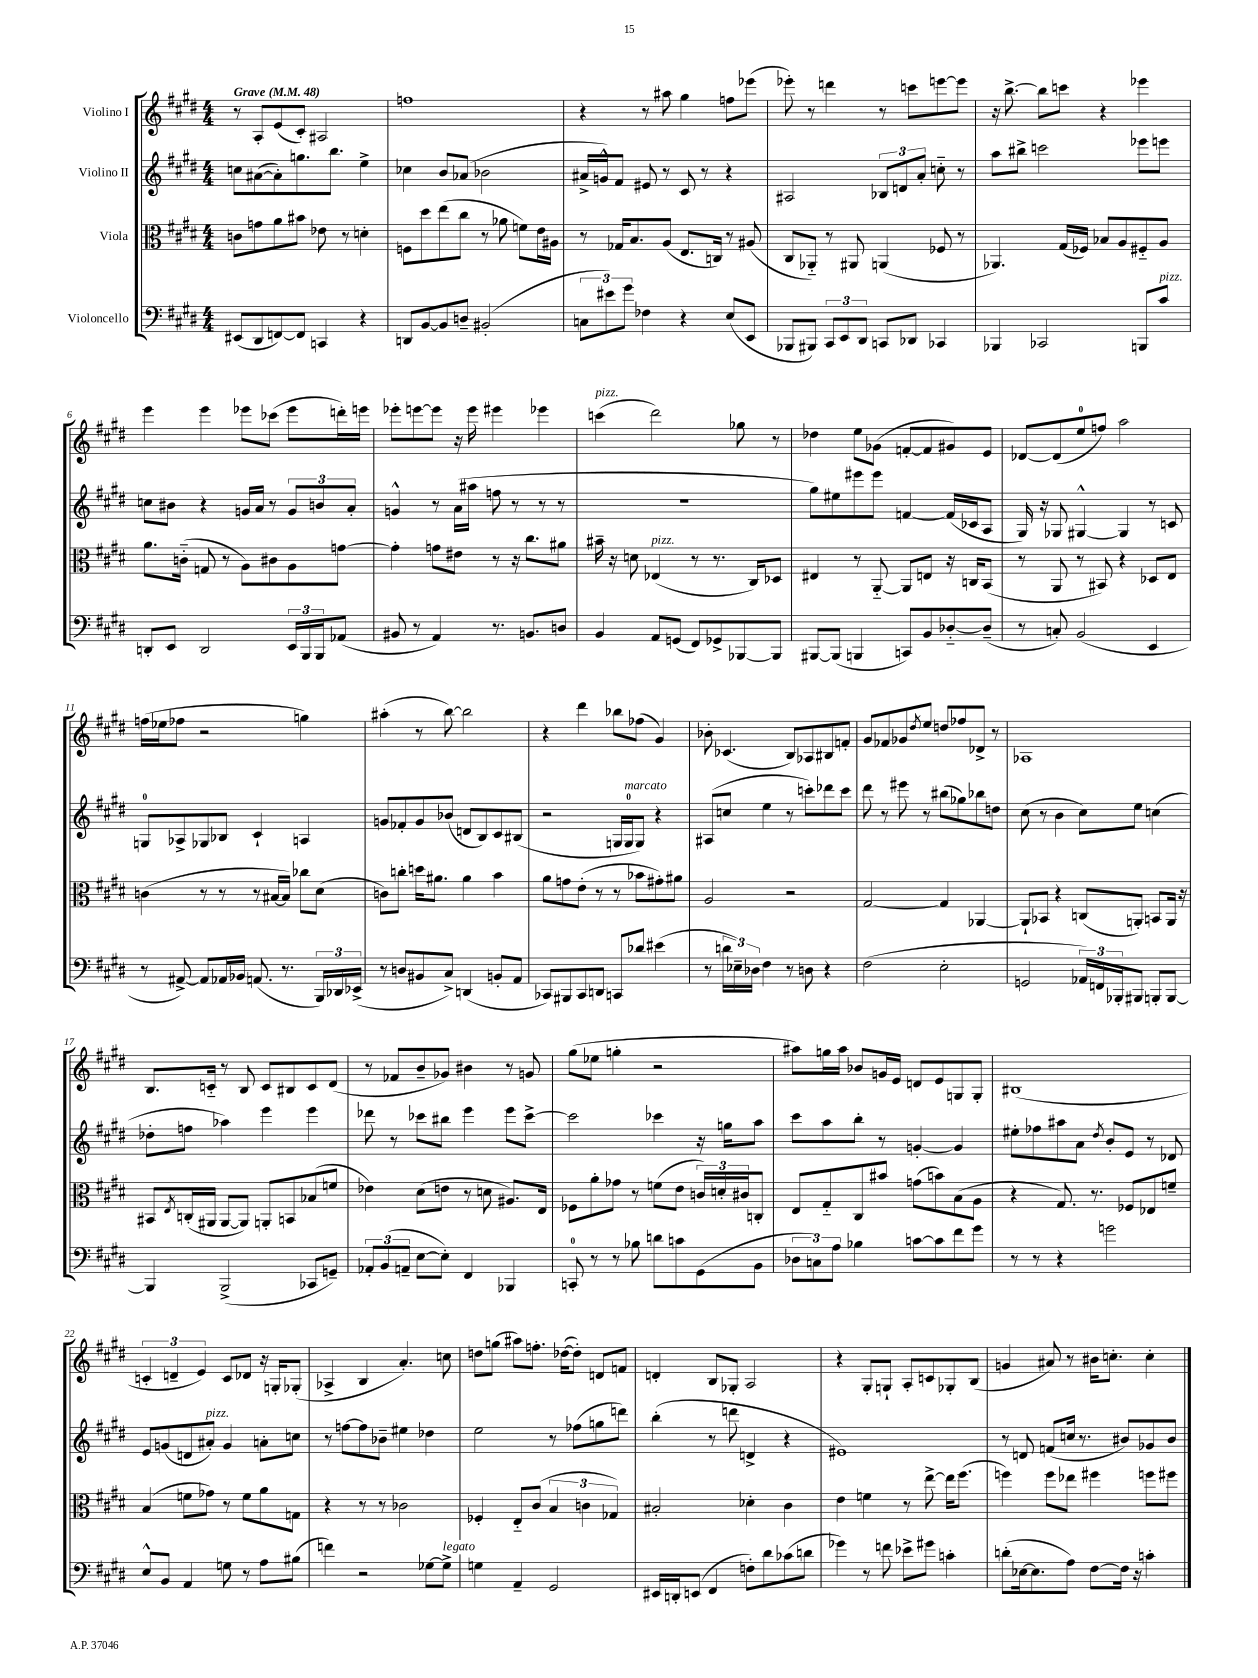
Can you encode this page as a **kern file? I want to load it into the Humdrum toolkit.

**kern	**kern	**kern	**kern
*part4	*part3	*part2	*part1
*staff4	*staff3	*staff2	*staff1
*I"Violoncello	*I"Viola	*I"Violino II	*I"Violino I
*clefF4	*clefC3	*clefG2	*clefG2
*k[f#c#g#d#]	*k[f#c#g#d#]	*k[f#c#g#d#]	*k[f#c#g#d#]
*M4/4	*M4/4	*M4/4	*M4/4
*MM48	*MM48	*MM48	*MM48
=1	=1	=1	=1
!	!	!	!LO:TX:a:B:t=Grave
(8EE#X/L	8cn\L	8ccn\L	8r
8DD#/	8gn\	([8a#X\	8A'/L
[8FFn/)	8a\	8a#'\])	(8e/
8FF/J]	8b#X\J	8.ggn\	8c#'/J)
4CCn/	8e-X\	.	2A#X/
.	.	8.bb\J	.
.	8r	.	.
4r	4dn'\	4ee^\	.
=2	=2	=2	=2
8DDn/L	8Fn\L	4cc-X\	1ffn
[8BB/	8dd#\	.	.
8BB/]	(8ee\	8b/L	.
8Dn~/J	8cc#\J	(8a-X/J	.
(2BB#X'/	8r	2b-X\	.
.	8a-X\	.	.
.	8fn\L)	.	.
.	16e\L	.	.
.	16A#X\JJ	.	.
=3	=3	=3	=3
12Cn\L	8r	16a#X^/LL	4r
.	.	16gn^^/J)	.
12e#X\)	.	.	.
.	16G-X/KL	8f#/J	.
12g#\J	.	.	.
.	8.B/	.	.
4F-X\	.	8e#X/	8r
.	(8A/J	8r	8aa#X\
4r	8.E/L	8c#/	4gg#\
.	.	8r	.
.	16Cn/Jk)	.	.
(8E/L	8r	4r	8ffn\L
8EE/J	(8A#X/	.	(8eee-X\J
=4	=4	=4	=4
8BBB-X/L	8C#/L	2A#X/	8eee-X'\)
8BBB#X/J)	8AA-X/J)	.	8r
12CC#/L	8r	.	4dddn\
12EE/	.	.	.
.	8AA#X/	.	.
12DD#/J	.	.	.
8CCn/L	(4AAn/	12B-X/L	8r
.	.	12dn/	.
8DD-X/J	.	.	8cccn\L
.	.	12a'/J	.
4CC-X/	8F-X/	8ccn\	[8eeen\
.	8r	8r	8eee\J]
=5	=5	=5	=5
4BBB-X/	4.AA-X/)	8aa\L	16r
.	.	.	[8.bb^\
.	.	8bb#X^\J	.
2CC-X/	.	2cccn\	8bb\L]
.	(16G#/LL	.	8cccn\J
.	16F-X/JJ)	.	.
.	8B-X/L	.	4r
.	8A/	.	.
8BBBn/L	8F#X/	8eee-X\L	4eee-X\
!LO:TX:a:i:t=pizz.	!	!	!
8c#/J	8A/J	8eeen\J	.
!!LO:LB:g=z
=6	=6	=6	=6
8DDn'/L	8.a\L	8ccn\L	4eee\
8EE/J	.	8b#X\J	.
.	(16cn\Jk	.	.
2DD/	8Gn/	4r	4eee\
.	8r	.	.
.	8A\L)	16gn/LL	8eee-X\L
.	.	16a/JJ	.
.	8c#X\	8r	(8ccc-X\J
24EE/LL	8A\	12g/L	8eee-\L
24BBB/	.	.	.
24BBB/J	.	12bn/	.
(8AA-X/J	[8gn\J	.	16dddn'\L)
.	.	12a'/J	.
.	.	.	16eeen\JJ
=7	=7	=7	=7
8BB#X/	4g'\]	4gn^^/	8eee-X'\L
8r	.	.	[8eeen\
4AA/)	8gn\L	8r	8eee\J]
.	8e#X\J	(16a\LL	16r
.	.	16aa#X\JJ	16eee\
8.r	8r	8ffn\	4eee#X\
.	16r	8r	.
8.BBn/L	8.cc#\L	.	.
.	.	8r	4eee-X\
8Dn/J	8a#X\J	8r	.
=8	=8	=8	=8
!	!	!	!LO:TX:a:i:t=pizz.
4BB/	16b#X~\	1r	(4cccn\
.	16r	.	.
.	8dn\	.	.
!	!LO:TX:a:i:t=pizz.	!	!
8AA/L	(4E-X/	.	2ddd#\)
(8GGn/J	.	.	.
8FF#/L)	8r	.	.
8GG-X^/	8.r	.	.
[8BBB-X/	.	.	8gg-X\
.	16C#/KL)	.	.
8BBB-/J]	8D-X/J	.	8r
=9	=9	=9	=9
[8BBB#X/L	4E#X/	8gg#\L)	4dd-X\
(8BBB#/J]	.	8ee#X\	.
4BBBn/	8r	8eee#X\	8ee\L
.	[8AA/	8eee#\J	(8g-X\J
8CCn/L)	8AA/L]	[4fn/	[8fn'/L
8BB/	8En/J	.	8f/]
[8D-X/	16r	(16f/LL]	8g#X/)
.	16Cn/KL	16c-X/J	.
(8D-~/J]	(8BB/J	8A/J	8e/J
=10	=10	=10	=10
8r	8r	16G#/)	[8d-X/L
.	.	16r	.
8Cn'/)	8AA/	8G-X/	(8d-/]
(2BB/	8r	[4G#X^^/	8ee/
.	8BB#X/)	.	8ffn/J)
.	4r	4G#/]	2aa\
4EE/	8D-X/L	8r	.
.	8E/J	8cn/	.
!!LO:LB:g=z
=11	=11	=11	=11
8r	(4cn\	8Gn/L	(16ffn\LL
.	.	.	16ee-X\J
[8AA#X^/)	.	8A-X^/	8ff-X\J
8AA#/L]	8r	8G-X/	2r
16AA-X/L	8r	8B-X/J	.
16BB-X/JJ	.	.	.
(8.AAn/	8r	4c#`/	.
.	[16B#X/LL	.	.
8.r	16B#/JJ])	.	.
.	8cc-X\L	4An/	4ggn\)
24BBB/LL)	(8d#\J	.	.
24DD-X/	.	.	.
(24EE-X^/JJ	.	.	.
=12	=12	=12	=12
8r	8cn\L)	8gn/L	(4aa#X'\
8Dn/L	8ccn'\J	8f-X'/	.
8BB#X/	16ddn\KL	8g/	8r
.	8.a#X\J	.	.
8C#^/J)	.	(8b-X/J	[8bb\)
(4DDn/	4a#\	8dn/L	2bb\]
.	.	8B/)	.
8BBn'/L	4b\	8c#/	.
8AA/J	.	(8B#X/J	.
=13	=13	=13	=13
8CC-X/L)	8a\L	2r	4r
8BBB#X/	8gn\	.	.
8CC-/	(8e'\J	.	4ddd#\
8DDn/J	8r	.	.
8CCn/L	8r	16Gn/LL	8bb-X\L
!	!	!LO:TX:a:i:t=marcato	!
.	.	16G/J	.
8d-X/J	8b-X\L	8G/J)	(8ff-X\J
(4e#X\	8g#X'\)	4r	4g#/)
.	8a#X\J	.	.
=14	=14	=14	=14
8r	2A/	(8A#X/L	8b-X'\
24dn\LL	.	8ccn/J	(4.c-X/
24E-X~\)	.	.	.
24D-X\JJ	.	.	.
4F#\	.	4ee\	.
8r	2r	8r	8B/L)
8Dn\	.	8cccn'\L)	8A-X/
4r	.	8ddd-X\	8B#X/
.	.	8ccc\J	8fn'/J
=15	=15	=15	=15
(2F#\	[2G#/	8ddd#\	8g#/L
.	.	8r	8f-X/
.	.	8eee#X\	8g-X/
.	.	.	8qdd#/
.	.	8r	8ee/J
2E'\	4G#/]	(8bb#X\L	8ddn/L
.	.	8gg-X\)	8ff-X/
.	[4AA-X/	8bb-X\	8d-X^/J
.	.	8ddn\J	8r
=16	=16	=16	=16
2GGn/	8AA-`/L]	(8cc#\	1A-X
.	8BB-X/J	8r	.
.	4r	4b\	.
24AA-X/LL)	(8Cn/L	8cc#\L)	.
24FFn/	.	.	.
24BBB-X'/J	.	.	.
8BBB#X/J	8AAn'/J)	8ee\J	.
8BBBn'/L	8BBn/L	(4ccn\	.
[8BBB/J	16AA/Jk	.	.
.	16r	.	.
!!LO:LB:g=z
=17	=17	=17	=17
4BBB/]	8BB#X/L	8dd-X'\L	8.B/L
.	8qE/	.	.
.	(16Cn'/L	8ffn\J	.
.	16AA#X/JJ	.	16cn/Jk
(2BBB^/	[8AA#/L	4aa-X\)	8r
.	8AA#/J])	.	8B/
.	8AAn'/L	4eee\	8c/L
.	8BBn/	.	8B#X/
8CC-X/L	(8B-X/	4eee\	8c/
8GGn~/J)	8fn/J	.	(8d#/J
=18	=18	=18	=18
12AA-X'/L	4e-X\)	8ddd-X\	8r
(12BB/	.	.	.
.	.	8r	8f-X/L
12AAn~/J	.	.	.
[8E\L	(8d#\L	8ccc-X\L	8b~/
8E'\J])	8en\J	8bb#X\J	8g-X/J)
4FF#/	8r	4eee\	4b#X\
.	8dn\	.	.
4BBB-X/	8.A#X/L)	8eee\L	8r
.	.	[8ccc-^\J	8gn/
.	16E/Jk	.	.
=19	=19	=19	=19
8CCn'/	8F-X\L	2ccc-\]	(8gg#\L
8r	8a'\	.	8ee-X\J
8r	8g-X\J	.	4ggn'\
8B-X\	8r	.	.
8dn\L	(8fn\L	4ccc-X\	2r
8cn\	8e\J	.	.
(8GG#\	24cn/LL)	16r	.
.	24dn'/	.	.
.	.	16ggn\KL	.
.	24c#X/J	.	.
8BB\J	8Cn'/J	8aa\J	.
=20	=20	=20	=20
12D-X\L	8E/L	8ccc#\L	8aa#X\L)
12Cn\)	.	.	.
.	8G#/	8aa\	16ggn\L
12A\J	.	.	.
.	.	.	16aa#\JJ
4B-X\	8C#/	8bb'\J	8b-X/L
.	8b#X/J	8r	16gn/L
.	.	.	16e/JJ
[8cn\L	(8gn\L	[4gn'/	8dn/L
8c\]	8bn\)	.	8e/
8f#\	(8B\	4g/]	8Gn/
8g#\J	8A\J	.	8G'/J
=21	=21	=21	=21
8r	4r	8ee#X'\L	(1B#X
8r	.	8ff-X\	.
4r	8.G#/)	8aa#X\	.
.	.	8a\J	.
.	8.r	.	.
.	.	8qdd#/	.
2gn\	.	8b'/L	.
.	8F-X/L	8e/J	.
.	8E-X/	8r	.
.	8fn~/J	8d-X/	.
!!LO:LB:g=z
=22	=22	=22	=22
8E^^/L	(4B/	8e/L	6cn'/
8BB/J	.	(8gn/	.
.	.	.	6dn~/
4AA/	8fn\L	8dn/	.
.	.	.	6e/)
!	!	!LO:TX:a:i:t=pizz.	!
.	8g-X\J)	8a#X'/J)	.
8Gn\	8r	4g/	8c/L
8r	8f\L	.	8d-X/J
8A\L	8a\	8an'\L	16r
.	.	.	16Gn'/KL
(8B#X\J	8Gn\J	8ccn\J	(8G-X'/J
=23	=23	=23	=23
4fn\)	4r	8r	4A-X^/
.	.	[8ffn\L	.
2r	8r	8ff\]	4B/
.	8r	8b-X~\J	.
.	2c-X\	4ee#X\	4.a'/)
[8G-X\L	.	4dd-X\	.
!LO:TX:a:i:t=legato	!	!	!
8G-^\J]	.	.	8ccn\
=24	=24	=24	=24
4Gn\	4F-X'/	2ee\	8ddn\L
.	.	.	(8ggn\J
4AA~/	8E/L	.	8aa#X\L)
.	(8c#/J	.	8.ffn'\J
2GG#/	6B/	8r	.
.	.	.	([16dd-X\KL
.	.	(8ff-X\L	8dd-'\J])
.	6cn\	.	.
.	.	8ggn\	8dn/L
.	6G-X/)	.	.
.	.	8dddn\J)	8fn/J
=25	=25	=25	=25
16EE#X/LL	2B#X'/	(4bb'\	4dn'/
16DDn'/J	.	.	.
(8EEn/J	.	.	.
4FF#/	.	8r	8B/L
.	.	8dddn\	8G-X'/J
8Fn'\L)	4d-X'\	4dn^/	2A/
8d#\	.	.	.
(8c-X\	4c#\	4r	.
8dn\J	.	.	.
=26	=26	=26	=26
4g-X\)	4e\	1e#X)	4r
8r	4fn\	.	8G#'/L
8fn\	.	.	8Gn`/J
8e-X^\L	8r	.	8A'/L
8g#X\J	[8ee^\	.	8cn/
4cn'\	16ee\KL]	.	8G-X'/
.	(8.ff#\J	.	.
.	.	.	(8B/J
=27	=27	=27	=27
(8dn'\L	4ffn\)	8r	4gn/
[16E-X\k	.	8dn/	.
8.E-\]	.	.	.
.	8ff\L	(8fn/L	8a#X/)
8A\J)	8ee-X\J	16ccn/Jk	8r
.	.	8.r	.
[8F#\L	4ff#X\	.	16b#X\KL
.	.	.	8.ccn'\J
16F#\Jk]	.	8b#X/L)	.
16r	.	.	.
4cn'\	8ffn\L	8g-X/	4cc'\
.	8ff#X\J	8b#/J	.
==	==	==	==
*-	*-	*-	*-
